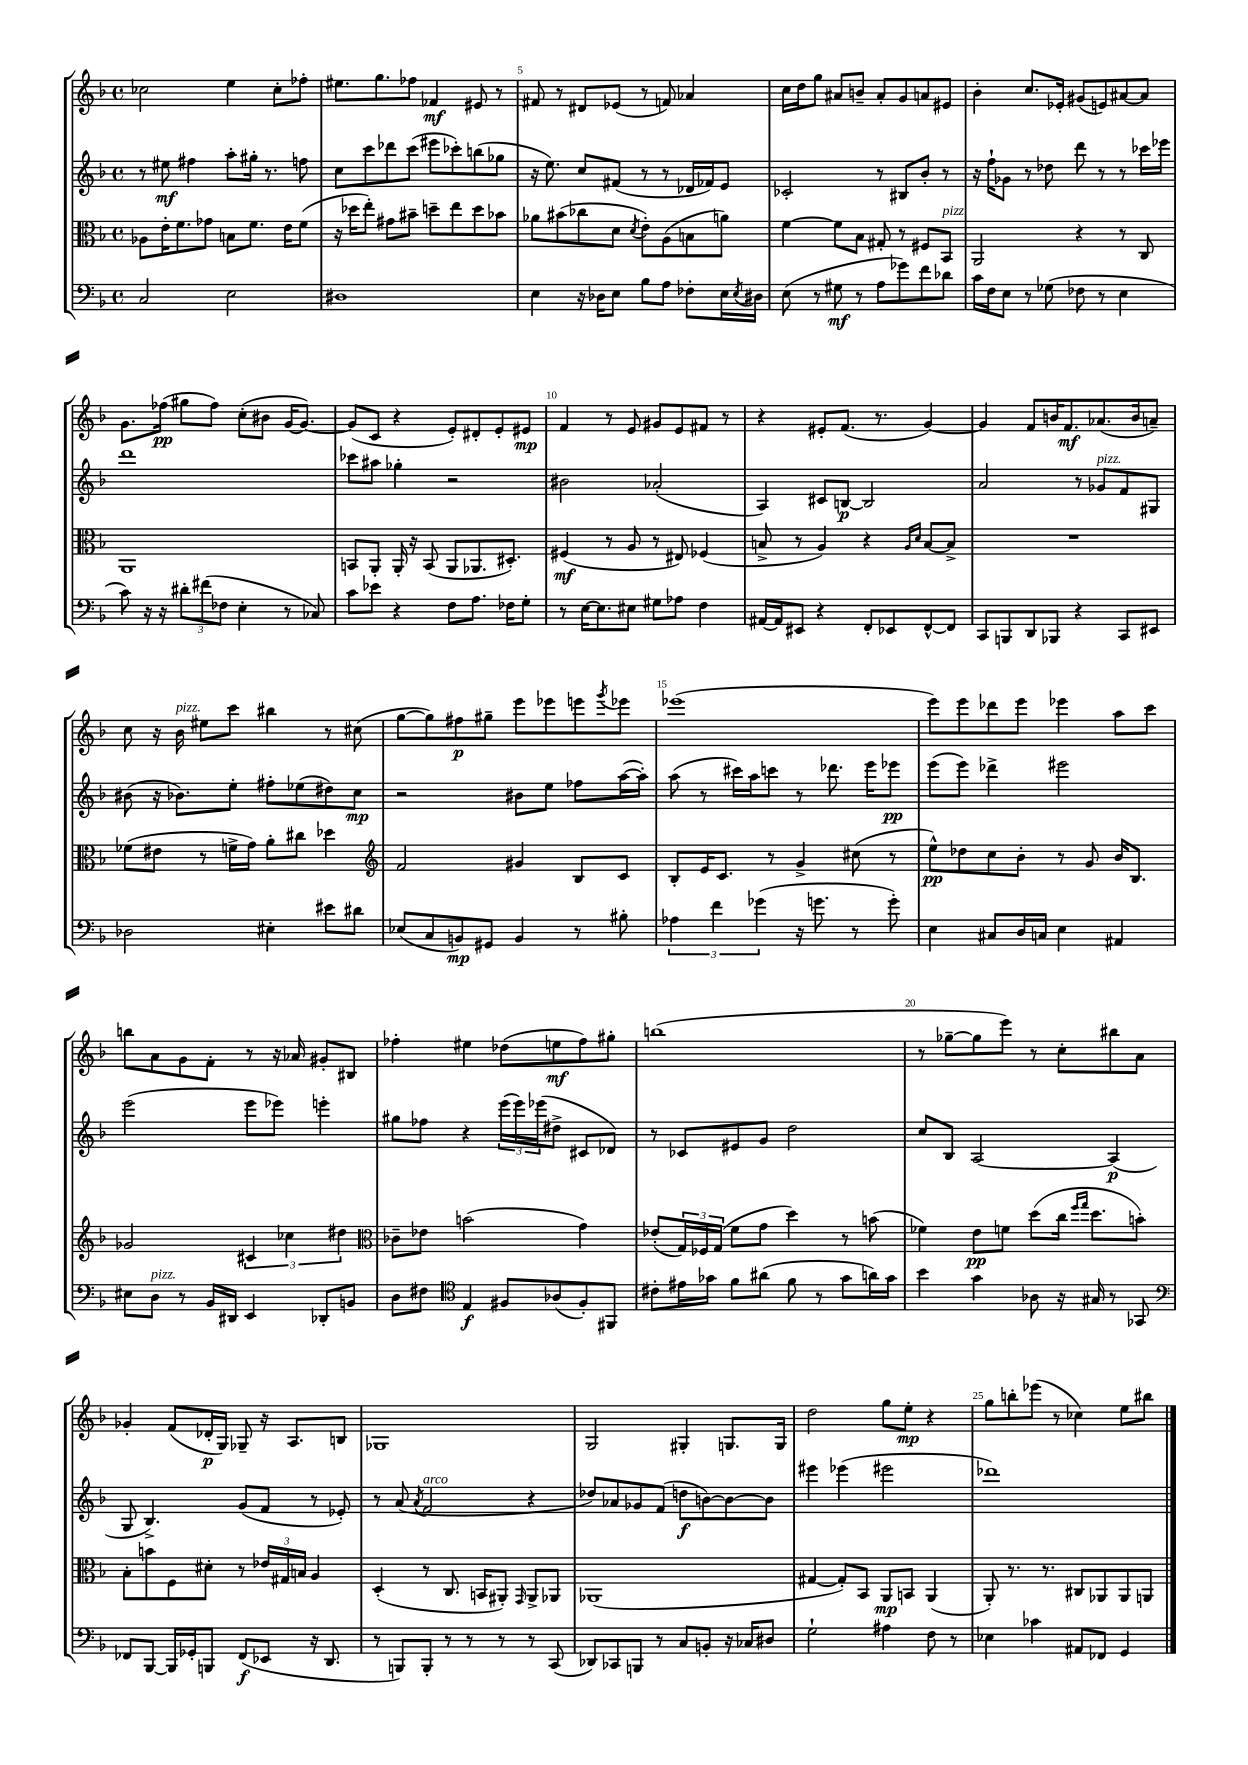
<<
\new StaffGroup <<
\new Staff = "s0" {
    \clef treble \key f \major \defaultTimeSignature \time 4/4
    ces''2 e''4 ces''8-. fes''8-. |
    eis''8. g''8. fes''8 fes'4\mf eis'8 r8 |
    fis'8 r8 dis'8 ees'8( r8 f'8) aes'4 |
    c''16 d''16 g''8 ais'8 b'8-- ais'8-. g'8 a'8 eis'8 |
    bes'4-. c''8. ees'16-. gis'8( e'8) ais'8~ ais'8 |
    g'8. fes''16\pp( gis''8 fes''8) c''8-.( bis'8 g'16~ g'8.~) |
    g'8( c'8 r4 e'8-.) dis'8-. e'8-. eis'8\mp |
    f'4 r8 e'8 gis'8 e'8 fis'8 r8 |
    r4 eis'8-. f'8.( r8. g'4~) |
    g'4 f'8 b'16 f'8.\mf aes'8.( b'16 a'8--) |
    c''8 r16 bes'16^\markup { \italic "pizz." } eis''8 c'''8 bis''4 r8 cis''8( |
    g''8~ g''8) fis''8\p gis''8-- e'''8 ees'''8 e'''8 \acciaccatura { g'''8 } ees'''8 |
    ees'''1( |
    e'''8) e'''8 des'''8 e'''8 ees'''4 a''8 c'''8 |
    b''8 a'8 g'8 f'8-. r8 r16 aes'16 gis'8-. bis8 |
    fes''4-. eis''4 des''8( e''8\mf fes''8) gis''8-. |
    b''1( |
    r8 ges''8~-- ges''8 e'''8) r8 c''8-. bis''8 a'8 |
    ges'4-. f'8( des'16-.\p g16) ges8-- r16 a8. b8 |
    ges1 |
    g2 gis4-. g8. g16 |
    d''2 g''8 e''8-.\mp r4 |
    g''8 b''8-. ees'''8( r8 ces''4) e''8 bis''8 \bar "|." |
}
\new Staff = "s1" {
    \clef treble \key f \major \defaultTimeSignature \time 4/4
    r8 eis''8\mf fis''4 a''8-. gis''16-. r8. f''8 |
    c''8 c'''8 des'''8 c'''8( eis'''8 ces'''8-.) b''8( ges''8 |
    r16 e''8.) c''8 fis'8( r8 r8 des'16 fes'16) e'8 |
    ces'2-. r8 bis8 bes'8-. r8 |
    r16 f''16-! ges'8 r8 des''8 d'''8 r8 r8 ces'''16 ees'''16 |
    d'''1 |
    ces'''8 ais''8 ges''4-. r2 |
    bis'2 aes'2-.( |
    a4) cis'8 b8~\p b2 |
    a'2 r8 ges'8^\markup { \italic "pizz." } f'8 gis8 |
    bis'8( r16 bes'8.) e''8-. fis''8-. ees''8( dis''8) c''8\mp |
    r2 bis'8 e''8 fes''8 a''16~( a''16-.) |
    a''8( r8 cis'''16) a''16 c'''8 r8 des'''8. e'''16 ees'''8\pp |
    e'''8( e'''8) des'''4-> eis'''2 |
    e'''2( e'''8 ees'''8) e'''4-. |
    gis''8 fes''8 r4 \tuplet 3/2 { e'''16( e'''16) ees'''16( } dis''8-> cis'8 des'8) |
    r8 ces'8 eis'8 g'8 d''2 |
    c''8 bes8 a2~ a4\p( |
    g8 bes4.->) g'8( f'8 r8 ees'8-.) |
    r8 a'8( \acciaccatura { a'8 } f'2^\markup { \italic "arco" } r4 |
    des''8) aes'8 ges'8 f'8( d''8\f b'8~) b'8~ b'8 |
    eis'''4 ees'''4( eis'''2 |
    des'''1) \bar "|." |
}
\new Staff = "s2" {
    \clef alto \key f \major \defaultTimeSignature \time 4/4
    aes8 e'16-. f'8. ges'8 b8 f'8. e'16 f'8( |
    r16 des''16 e''8-.) gis'8 bis'8-- d''8-- e''8 d''8 bes'8 |
    aes'8 bis'8( ces''8 d'8 \acciaccatura { d'8 } e'8-.) a8( b8 a'8) |
    f'4~ f'8 bes8 gis8-. r8 fis8 bes,8^\markup { \italic "pizz." } |
    a,2 r4 r8 c8 |
    a,1 |
    b,8 a,8-. a,16-. r16 b,8( a,8 aes,8. dis8.-.) |
    fis4\mf( r8 a8 r8 eis8) fes4( |
    b8-> r8 a4) r4 \grace { a16 d'16 } b8~ b8-> |
    R1 |
    fes'8( eis'8 r8 f'16-> g'16) a'8-. cis''8 des''4 |
    \clef treble f'2 gis'4 bes8 c'8 |
    bes8-. e'16 c'8. r8 g'4-> cis''8( r8 |
    e''8-^\pp) des''8 c''8 bes'8-. r8 g'8 bes'16 bes8. |
    ges'2 \tuplet 3/2 { cis'4 ces''4 dis''4 } |
    \clef alto ces'8-- ees'8 b'2( g'4) |
    ees'8-.( \tuplet 3/2 { g16) fes16 g16( } f'8 g'8 d''4) r8 b'8( |
    fes'4) e'8\pp f'8 d''8( c''16 \grace { f''16 g''16 } d''8. b'8-.) |
    bes8-. b'8 f8 dis'8-. r8 \tuplet 3/2 { ees'16 gis16 b16 } a4 |
    d4-.( r8 c8. b,16 ais,8-.) \grace { g,16 } ais,8-> aes,8 |
    aes,1( |
    gis4~ gis8-.) bes,8 a,8\mp b,8 a,4( |
    a,8-.) r8. r8. cis8 aes,8 aes,8 a,8 \bar "|." |
}
\new Staff = "s3" {
    \clef bass \key f \major \defaultTimeSignature \time 4/4
    c2 e2 |
    dis1 |
    e4 r16 des16 e8 bes8 a8 fes8-. e16 \acciaccatura { e8 } dis16 |
    e8( r8 gis8\mf r8 a8 ges'8) f'8 des'8 |
    c'16 f16 e8 r8 ges8( fes8 r8 e4 |
    c'8) r16 r16 \tuplet 3/2 { dis'8-. fis'8( fes8 } e4-. r8 ces8) |
    c'8 ees'8 r4 f8 a8. fes16 g8-. |
    r8 e16~ e8. eis8 gis8 aes8 f4 |
    ais,16~ ais,16 eis,8 r4 f,8-. ees,8 f,8~-^ f,8 |
    c,8 b,,8 d,8 bes,,8 r4 c,8 eis,8 |
    des2 eis4-. eis'8 dis'8 |
    ees8( c8 b,8\mp) gis,8 b,4 r8 bis8-. |
    \tuplet 3/2 { aes4 f'4 ges'4( } r16 g'8. r8 g'8-.) |
    e4 cis8 d16 c16 e4 ais,4 |
    eis8 d8^\markup { \italic "pizz." } r8 bes,16 dis,16 e,4 des,8-. b,8 |
    d8 fis8 \clef tenor e4\f fis8 aes8( fis8-.) fis,8 |
    cis'8-. eis'16 ges'16 f'8 ais'8( f'8 r8 ges'8 a'16) ges'16 |
    bes'4 g'4 aes8 r16 gis16 r8 ges,8 |
    \clef bass fes,8 bes,,8~ bes,,16 ges,16-. b,,8 fes,8\f( ees,8 r16 d,8. |
    r8 b,,8) b,,8-. r8 r8 r8 r8 c,8( |
    des,8) ces,8 b,,8 r8 c8 b,8-. r16 ces16 dis8 |
    g2-! ais4 f8 r8 |
    ees4 ces'4 ais,8 fes,8 g,4 \bar "|." |
}
>>
>>
\layout { \context { \Score currentBarNumber = #3 \override BarNumber.break-visibility = ##(#f #t #t) barNumberVisibility = #(every-nth-bar-number-visible 5) } }
